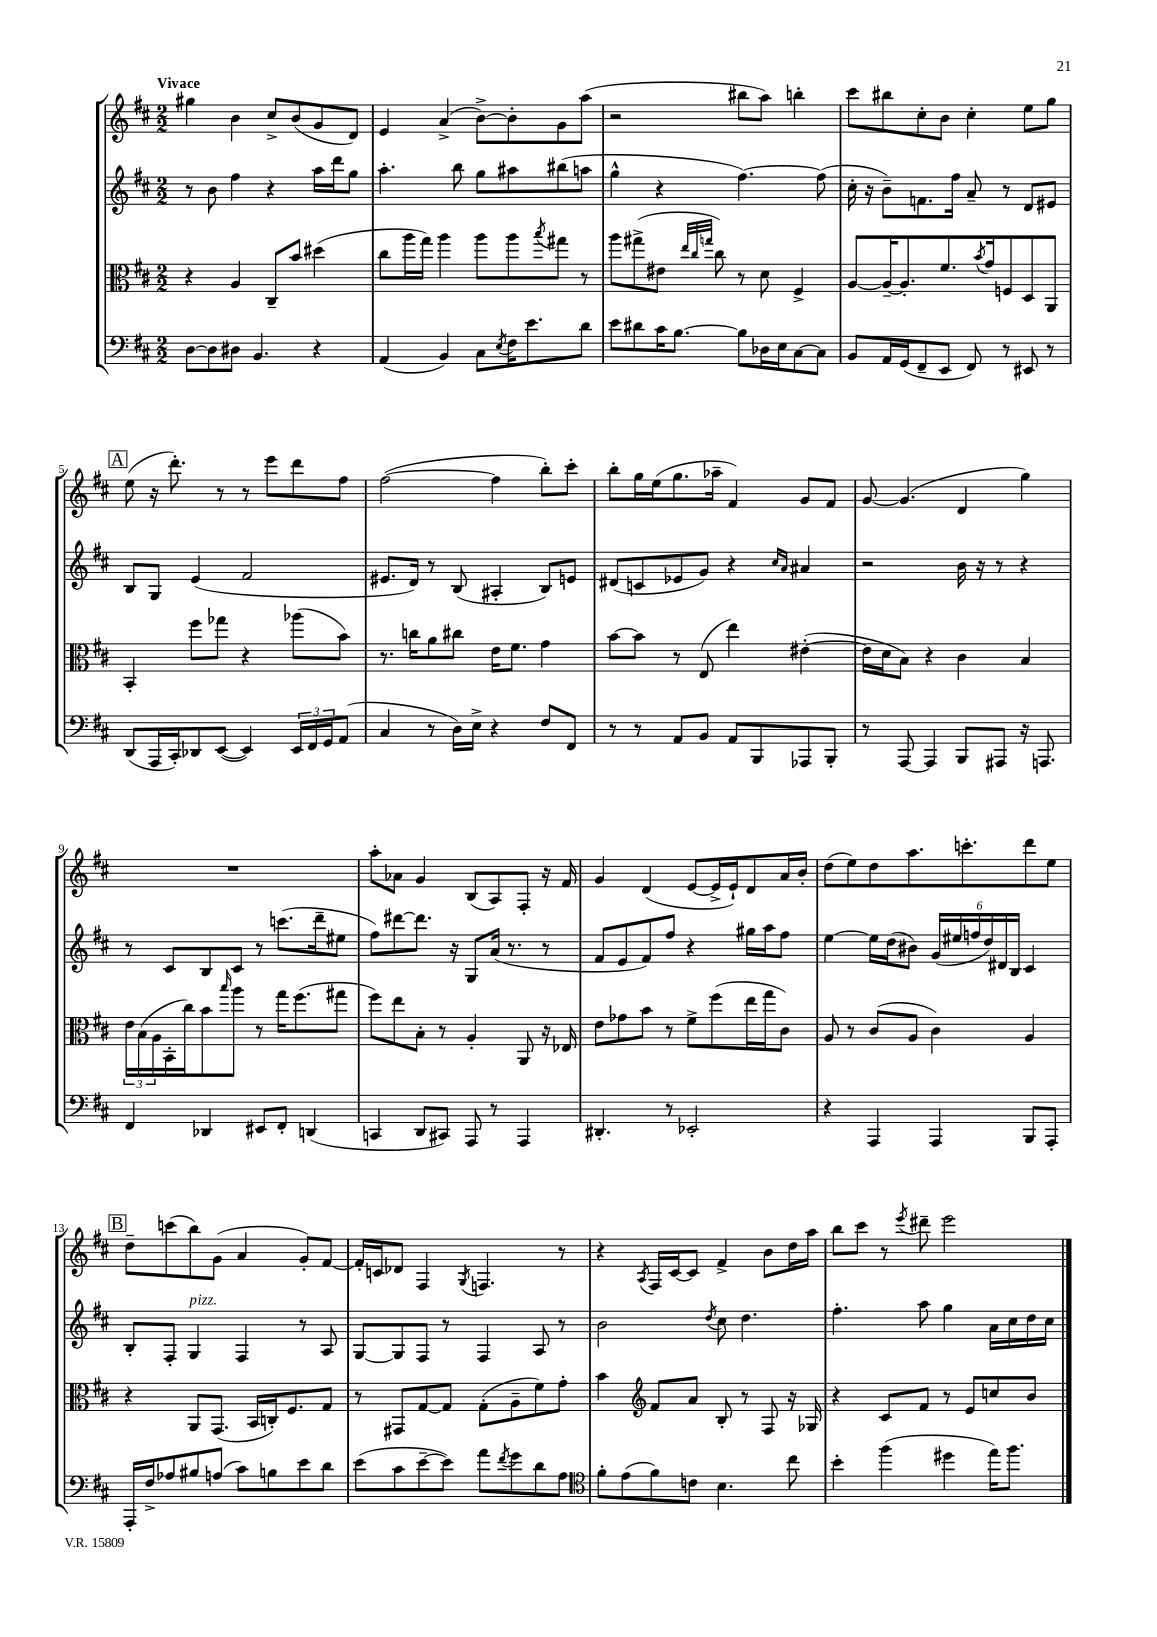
<<
\new StaffGroup <<
\new Staff = "s0" {
    \clef treble \key d \major \numericTimeSignature \time 2/2 \tempo "Vivace"
    gis''4 b'4 cis''8-> b'8( g'8 d'8) |
    e'4 a'4->( b'8~->) b'8-. g'8 a''8( |
    r2 bis''8 a''8) b''4-. |
    cis'''8 bis''8 cis''8-. b'8 cis''4-. e''8 g''8 |
    \mark \markup { \box "A" } e''8( r16 d'''8.-.) r8 r8 e'''8 d'''8 fis''8 |
    fis''2~( fis''4 b''8-.) cis'''8-. |
    b''8-. g''16 e''16( g''8. aes''16-- fis'4) g'8 fis'8 |
    g'8~ g'4.( d'4 g''4) |
    R1 |
    a''8-. aes'8 g'4 b8( a8) fis8-. r16 fis'16 |
    g'4 d'4( e'8~ e'16-> e'16-!) d'8 a'16 b'16-. |
    d''8( e''8) d''8 a''8. c'''8.-. d'''8 e''8 |
    \mark \markup { \box "B" } d''8-- c'''8( b''8) g'8( a'4 g'8-.) fis'8~ |
    fis'16-. c'16 des'8 fis4 \acciaccatura { g8 } f4. r8 |
    r4 \acciaccatura { a8 } fis16 cis'16~ cis'8 fis'4-> b'8 d''16 a''16 |
    b''8 cis'''8 r8 \acciaccatura { e'''8 } dis'''8-- e'''2 \bar "|." |
}
\new Staff = "s1" {
    \clef treble \key d \major \numericTimeSignature \time 2/2
    r8 b'8 fis''4 r4 a''16 d'''16 g''8 |
    a''4.-. b''8 g''8 ais''8 bis''8( a''8 |
    g''4-^ r4 fis''4.~) fis''8( |
    cis''16-. r16 b'8--) f'8. fis''16 a'8-- r8 d'8 eis'8 |
    \mark \markup { \box "A" } b8 g8 e'4( fis'2 |
    eis'8. d'16) r8 b8( ais4-. b8) e'8 |
    dis'8( c'8 ees'8 g'8) r4 \grace { cis''16 a'16 } ais'4 |
    r2 b'16 r16 r8 r4 |
    r8 cis'8 b8 cis'8 r8 c'''8.( d'''16-- eis''8 |
    fis''8) dis'''8~ dis'''8. r16 g8 a'16( r8. r8 |
    fis'8 e'8 fis'8) fis''8 r4 gis''16 a''16 fis''8 |
    e''4~ e''16 d''16( bis'8) \tuplet 6/4 { g'16( eis''16 f''16 d''16) dis'16 b16 } cis'4 |
    \mark \markup { \box "B" } b8-. fis8-. g4^\markup { \italic "pizz." } fis4 r8 a8 |
    g8~ g8 fis8 r8 fis4 a8 r8 |
    b'2 \acciaccatura { d''8 } cis''8 d''4. |
    fis''4.-. a''8 g''4 a'16 cis''16 d''16 cis''16 \bar "|." |
}
\new Staff = "s2" {
    \clef alto \key d \major \numericTimeSignature \time 2/2
    r4 a4 cis8-- b'8 dis''4( |
    cis''8 a''16 g''16) a''4 a''8 a''8 \acciaccatura { b''8 } gis''8 r8 |
    a''8 gis''8->( eis'8 \grace { e''32 cis''32 g''32 } cis''8) r8 d'8 fis4-> |
    a8~ a16~-- a8.-. fis'8. \acciaccatura { b'8 } g'16 f8 d8 a,8 |
    \mark \markup { \box "A" } b,4-. fis''8 ges''8 r4 aes''8( b'8) |
    r8. c''16 a'8 cis''8 e'16 fis'8. g'4 |
    b'8~ b'8 r8 e8( e''4) eis'4~-.( |
    eis'16 d'16 b8) r4 cis'4 b4 |
    \tuplet 3/2 { e'16 b16( a16 } b,16-. cis''16) b'8 \grace { b''16 } a''8 r8 g''16 fis''8.( gis''8 |
    fis''8) e''8 b8-. r8 a4-. a,8 r16 ees16 |
    e'8 ges'8 b'8 r8 fis'8-> fis''8( e''16 g''16 cis'8) |
    a8 r8 cis'8( a8 cis'4) a4 |
    \mark \markup { \box "B" } r4 a,8 g,8.( b,16 c16-.) fis8. g8 |
    r8 gis,8 g8~ g8 g8-.( a8-- fis'8) g'8-. |
    b'4 \clef treble fis'8 a'8 b8-. r8 fis8 r16 ges16 |
    r4 cis'8 fis'8 r8 e'8 c''8 b'8 \bar "|." |
}
\new Staff = "s3" {
    \clef bass \key d \major \numericTimeSignature \time 2/2
    d8~ d8 dis8 b,4. r4 |
    a,4( b,4) cis8 \acciaccatura { e8 } fis16 e'8. d'8 |
    e'8 dis'8 cis'16 b8.~ b8 des16 e16 cis8~ cis8 |
    b,8 a,16 g,16( fis,8-- e,8 fis,8) r8 eis,8 r8 |
    \mark \markup { \box "A" } d,8( a,,16 cis,16-.) des,8 e,8~( e,4) \tuplet 3/2 { e,16 fis,16 g,16 } a,8( |
    cis4 r8 d16) e16-> r4 fis8 fis,8 |
    r8 r8 a,8 b,8 a,8 b,,8 aes,,8 b,,8-. |
    r8 a,,8~ a,,4 b,,8 ais,,8 r16 a,,8. |
    fis,4 des,4 eis,8 fis,8-. d,4( |
    c,4 d,8 cis,8) a,,8 r8 a,,4 |
    dis,4.-. r8 ees,2-. |
    r4 a,,4 a,,4 b,,8 a,,8-. |
    \mark \markup { \box "B" } a,,16-. fis16-> aes8 bis8 a8( cis'8) b8 e'8 d'8 |
    e'8( cis'8 e'8~-- e'8) a'8 \acciaccatura { fis'8 } g'8 d'8 a8 |
    \clef tenor fis'8-. e'8( fis'8) c'8 b4. cis''8 |
    b'4-. fis''4( dis''4 e''16) fis''8. \bar "|." |
}
>>
>>
